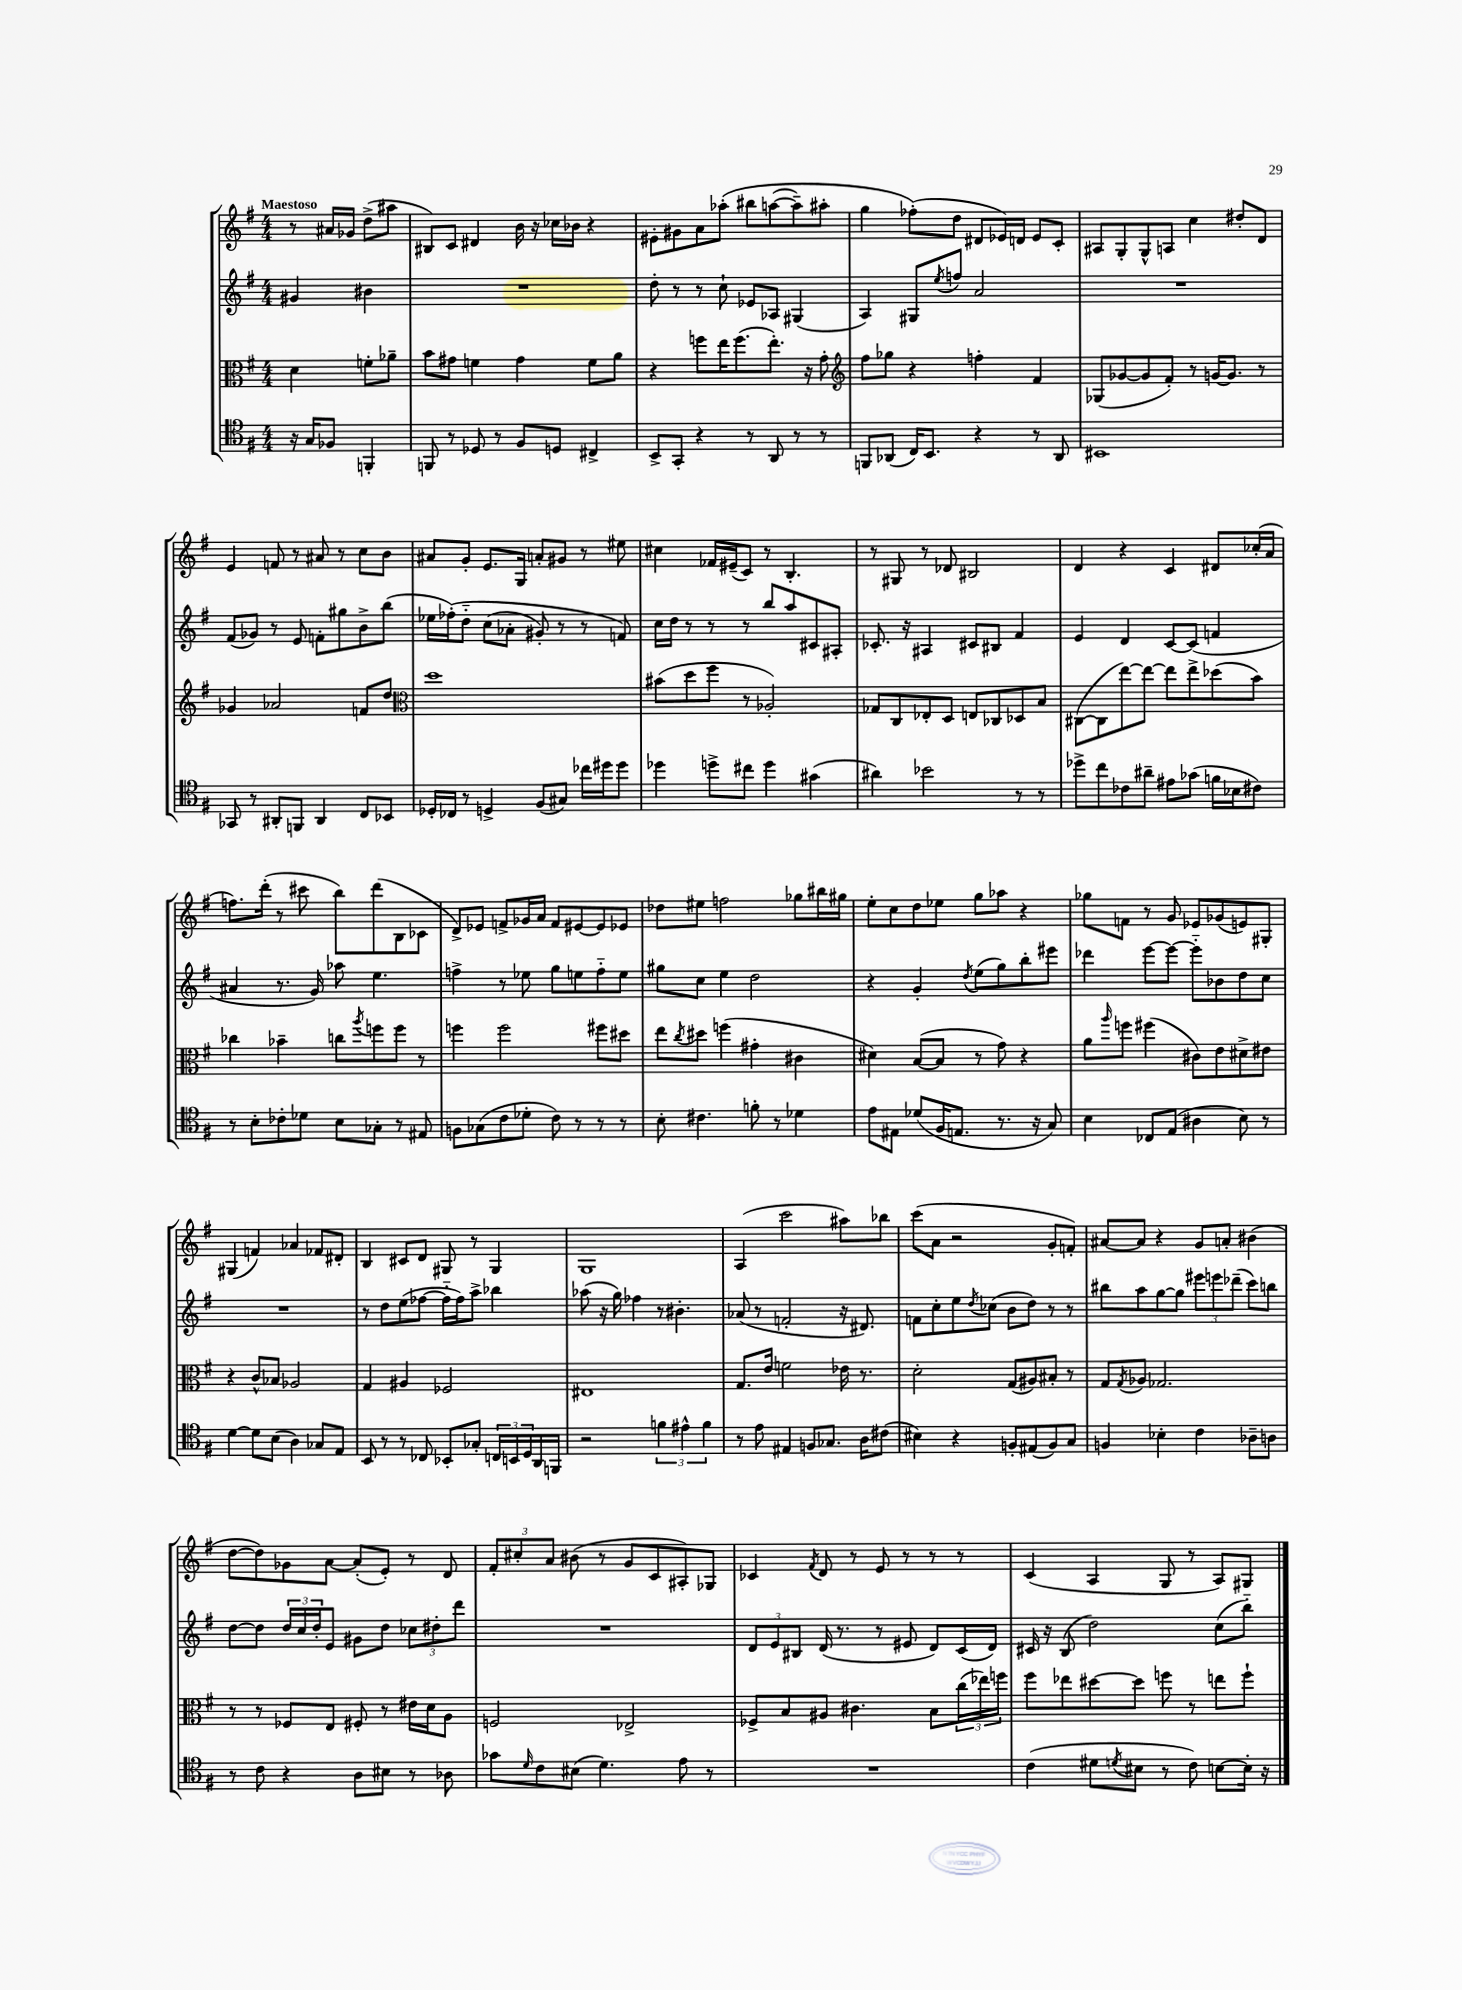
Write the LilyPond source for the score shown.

<<
\new StaffGroup <<
\new Staff = "s0" {
    \clef treble \key g \major \numericTimeSignature \time 4/4 \partial 2 \tempo "Maestoso"
    r8 ais'16 ges'16 d''8->( ais''8 |
    bis8) c'8 dis'4 b'16 r16 ces''16 bes'16 r4 |
    eis'8-. gis'8 a'8 aes''8-.\( bis''8 a''8~( a''8--) ais''8-. |
    g''4 fes''8-.(\) d''8 dis'8 ees'16) d'16 ees'8 c'8-. |
    ais8 g8-. g8-^ a8 c''4 dis''8-. d'8 |
    e'4 f'8 r8 ais'8 r8 c''8 b'8 |
    ais'8 g'8-. e'8. g16 a'8-. gis'8 r8 eis''8 |
    cis''4 fes'16 eis'16--( c'8) r8 b4.-. |
    r8 gis8 r8 des'8 bis2 |
    d'4 r4 c'4 dis'8 ces''16-.( a'16 |
    f''8.) d'''16-.( r8 cis'''8 b''8) d'''8( b8 ces'8 |
    d'8->) ees'8 f'8-> ges'16 a'16 f'8 eis'8~ eis'8 ees'8 |
    des''8 eis''8 f''2 ges''8 bis''16 gis''16 |
    e''8-. c''8 d''8 ees''8 g''8 aes''8 r4 |
    ges''8 f'8 r8 g'8 ees'8 ges'8( e'8) gis8-. |
    gis4( f'4) aes'4 fes'8 dis'8-. |
    b4 cis'8 d'8 gis8 r8 gis4 |
    g1 |
    a4( c'''2 ais''8) bes''8 |
    c'''8( a'8 r2 g'8-. f'8-.) |
    ais'8~ ais'8 r4 g'8 a'8-. bis'4( |
    d''8~ d''8) ges'8 a'8~ a'8-.( e'8-.) r8 d'8 |
    \tuplet 3/2 { fis'8-. cis''8-. a'8 } bis'8( r8 g'8 c'8 ais8-.) ges8 |
    ces'4 \acciaccatura { fis'8 } d'8 r8 e'8 r8 r8 r8 |
    c'4( a4 g8 r8 a8) gis8 \bar "|." |
}
\new Staff = "s1" {
    \clef treble \key g \major \numericTimeSignature \time 4/4 \partial 2
    gis'4 bis'4 |
    R1 |
    d''8-. r8 r8 c''8-! ees'8 aes8 gis4( |
    a4) gis8 \acciaccatura { e''8 } f''8 a'2 |
    R1 |
    fis'8( ges'8) r8 e'8 f'8-. gis''8 b'8-> b''8( |
    ees''16 fes''16-.)\( d''8-_ c''8( aes'8-. gis'8-.) r8 r8 f'8\) |
    c''16 d''16 r8 r8 r8 b''8 a''8 cis'8 ais8-. |
    ces'8.-. r16 ais4 cis'8 bis8 fis'4 |
    e'4 d'4 c'8~ c'8( f'4 |
    ais'4 r8. g'16) aes''8 e''4. |
    f''4-> r8 ees''8 g''8 e''8 f''8-_ e''8 |
    gis''8 c''8 e''4 d''2 |
    r4 g'4-. \acciaccatura { d''8 } e''8( g''8) b''8-. eis'''8 |
    des'''4 e'''8~ e'''8~ e'''8-_ bes'8 d''8 c''8 |
    R1 |
    r8 d''8 e''8( fes''8~ fes''16-_ fes''16) a''8-> bes''4 |
    aes''8( r16 g''16) fes''4 r8 bis'4.-. |
    aes'8( r8 f'2-. r16 dis'8.) |
    f'8 c''8-. e''8 \acciaccatura { d''8 } ces''8( b'8 d''8) r8 r8 |
    bis''8 a''8 g''8~ g''8 \tuplet 3/2 { eis'''8 e'''8 des'''8--( } c'''8) b''8 |
    d''8~ d''8 \tuplet 3/2 { d''16 c''16 d''16-. } e'8 gis'8 d''8 \tuplet 3/2 { ces''8 dis''8-. d'''8 } |
    R1 |
    \tuplet 3/2 { d'8 e'8 bis8 } d'16( r8. r8 eis'8 d'8) c'16( d'16) |
    cis'16 r16 b8( d''2) c''8( b''8-_) \bar "|." |
}
\new Staff = "s2" {
    \clef alto \key g \major \numericTimeSignature \time 4/4 \partial 2
    d'4 f'8-. aes'8-- |
    b'8 gis'8 f'4 gis'4 f'8 a'8 |
    r4 f''8 e''16 f''8.( e''8.-.) r16 g'8-. |
    \clef treble fis''8 ges''8 r4 f''4-. fis'4 |
    ges8( ges'8~ ges'8 fis'8-.) r8 g'16~ g'8. r8 |
    ges'4 aes'2 f'8 d''8 |
    \clef alto d''1 |
    bis'8( d''8 fis''8 r8 aes2-.) |
    ges8 c8 ees8-. d8 e8 ces8 des8 b8 |
    cis8~( cis8 e''8~) e''8~ e''8 e''8-> des''8( b'8) |
    ces''4 bes'4-- c''8 \acciaccatura { a''8 } f''8 f''8 r8 |
    f''4 f''2 fis''8 dis''8 |
    e''8 \acciaccatura { c''8 } dis''8 f''4( gis'4-. cis'4 |
    dis'4) b8~( b8 r8 g'8) r4 |
    a'8 \grace { a''16 } f''8 fis''4( cis'8) e'8 dis'8-> eis'8 |
    r4 c'8-^ bes8 aes2 |
    g4 ais4 fes2 |
    eis1 |
    g8. e'16 f'2 ees'16 r8. |
    d'2-. g8( ais8) bis8-. r8 |
    g8 \acciaccatura { g8 } aes8 ges2. |
    r8 r8 fes8 e8 fis8-. r8 eis'16 d'16 a8 |
    f2 ees2-> |
    fes8-> b8 ais8 cis'4. b8 \tuplet 3/2 { c''16( ees''16) f''16 } |
    fis''8 ees''8 dis''8~ dis''8 f''8 r8 e''8 f''8-! \bar "|." |
}
\new Staff = "s3" {
    \clef tenor \key g \major \numericTimeSignature \time 4/4 \partial 2
    r16 g16 fes8 f,4-. |
    f,8 r8 des8 r8 fis8 d8 cis4-> |
    b,8-> g,8-. r4 r8 a,8 r8 r8 |
    f,8 aes,8( c16) b,8. r4 r8 aes,8 |
    bis,1 |
    ges,8 r8 ais,8-. f,8 ais,4 c8 bes,8 |
    des16-. ces16 r8 d4-> fis8( gis8) ces''16 dis''16 dis''8 |
    des''4 d''8-> cis''8 d''4 gis'4( |
    ais'4) bes'2 r8 r8 |
    des''8-> c''8 ces'8 ais'8-- eis'8 ges'8( f'16 bes16 cis'8) |
    r8 b8-. ces'8-. des'8 b8 ges8-. r8 eis8 |
    f8 ges8( c'8 des'8-. c'8) r8 r8 r8 |
    b8-. cis'4. f'8-. r8 des'4 |
    e'8 eis8 des'8( fis16 e8. r8. r16 g8) |
    b4 ces8 e8( ais4 b8) r8 |
    d'4~ d'8 b8( a4) ges8 e8 |
    b,8 r8 r8 ces8 bes,8-. ges8-. \tuplet 3/2 { c16 b,16 d16 } a,16 f,16 |
    r2 \tuplet 3/2 { f'4 eis'4-^ f'4 } |
    r8 e'8 eis4 f8 ges8. a16 cis'8( |
    bis4) r4 f8-. eis8( f8) g8 |
    f4 bes4-. c'4 aes8-- a8 |
    r8 c'8 r4 a8 bis8 r8 aes8 |
    ges'8 \grace { d'16 } c'8 bis8( d'4.) e'8 r8 |
    R1 |
    c'4( dis'8 \acciaccatura { d'8 } bis8 r8 c'8) b8~ b16-. r16 \bar "|." |
}
>>
>>
\layout { \context { \Score \remove "Bar_number_engraver" } }
